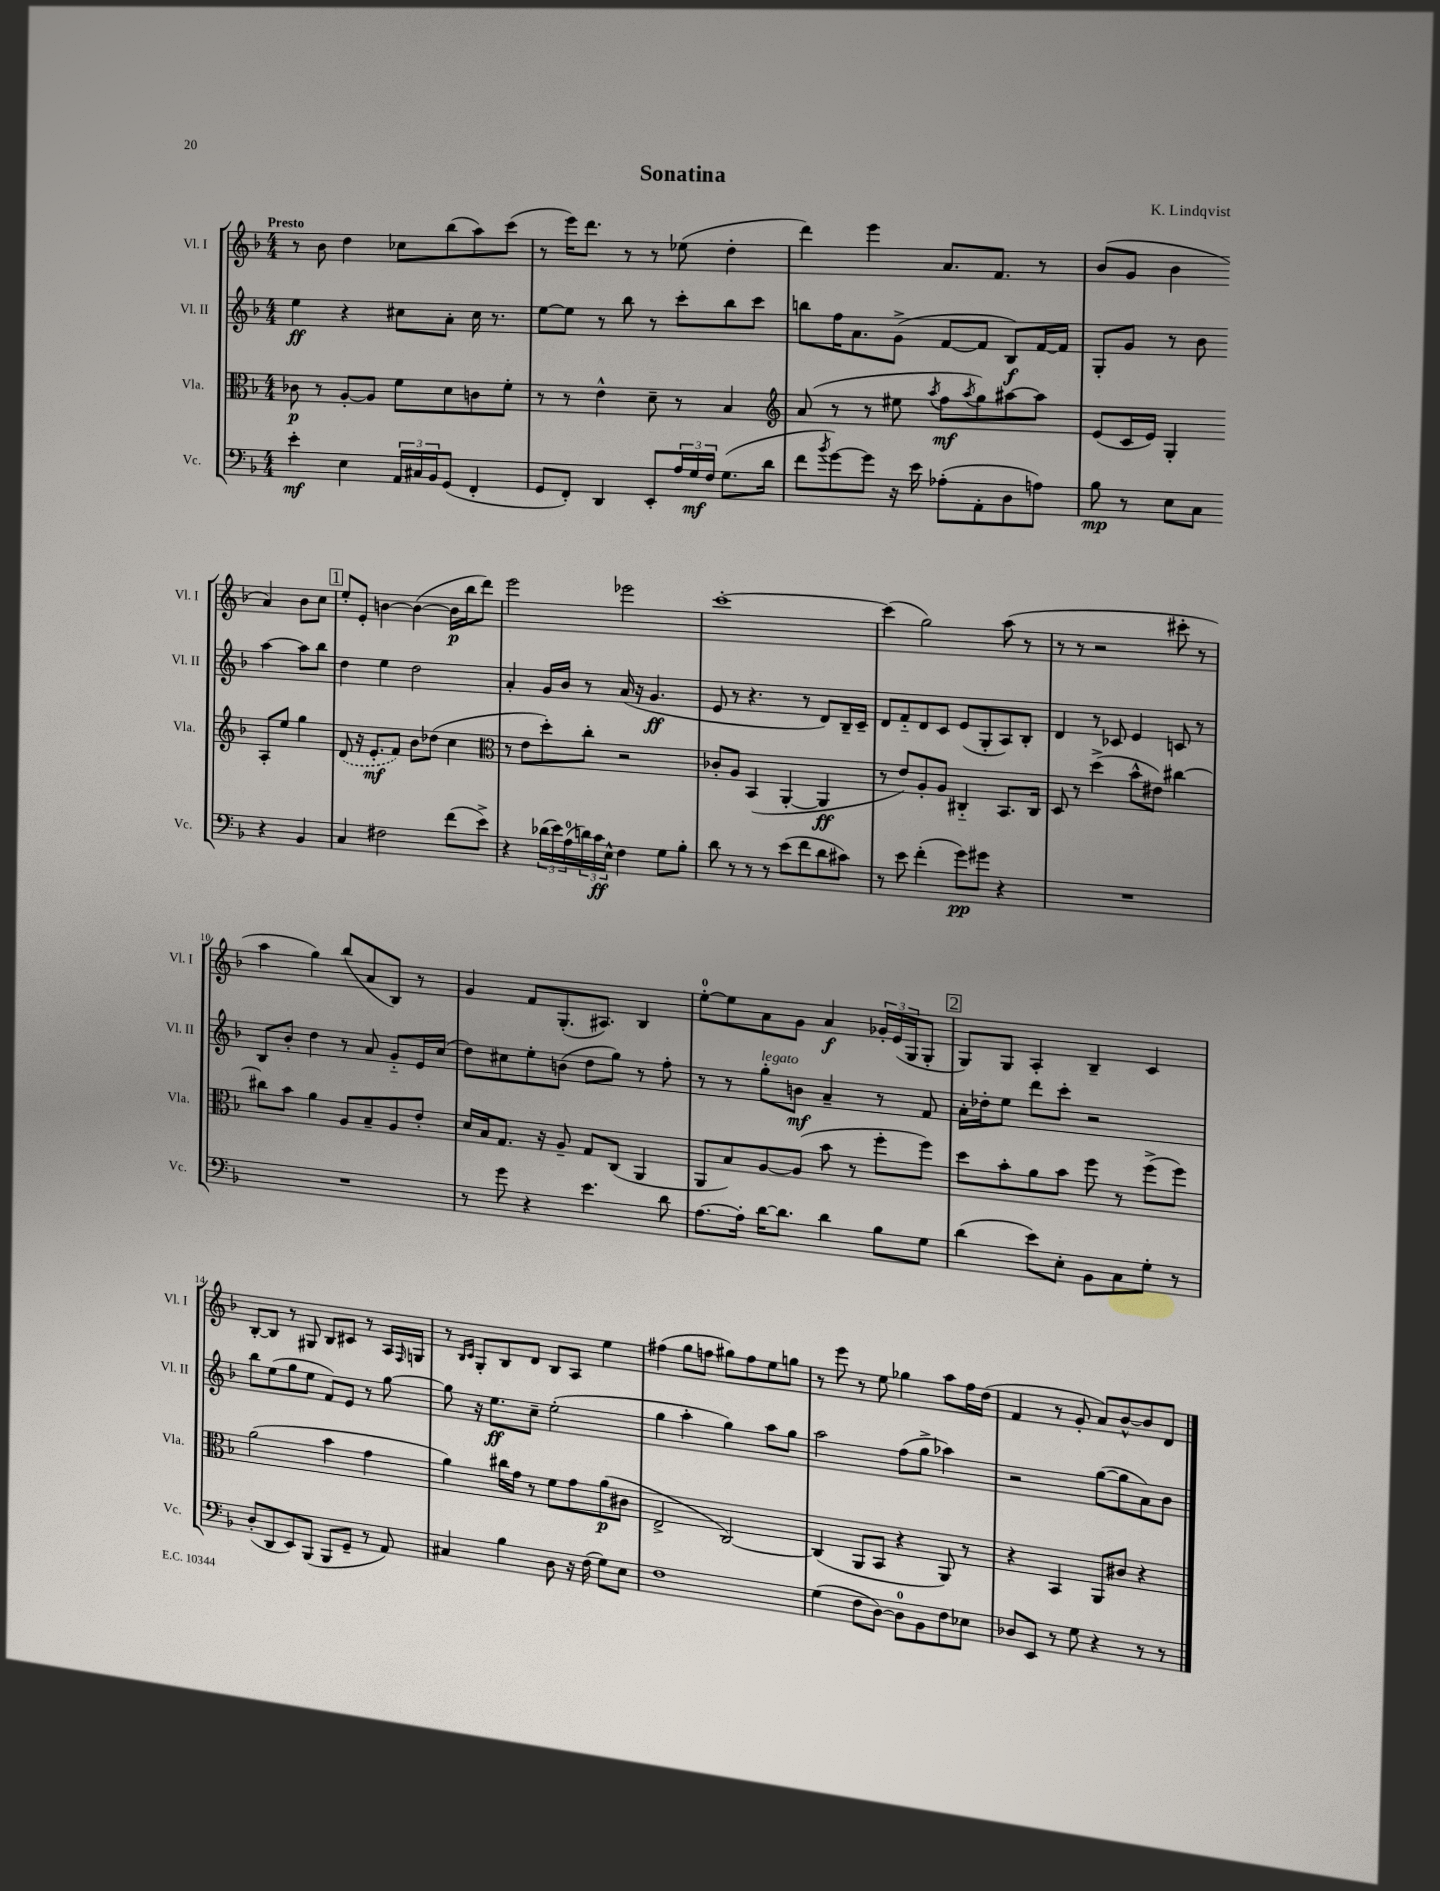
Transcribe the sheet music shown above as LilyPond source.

\header { title = "Sonatina" composer = "K. Lindqvist" }
<<
\new StaffGroup <<
\new Staff = "s0" \with { instrumentName = "Vl. I" shortInstrumentName = "Vl. I" } {
    \clef treble \key f \major \numericTimeSignature \time 4/4 \tempo "Presto"
    r8 bes'8 d''4 ces''8 bes''8( a''8) c'''8( |
    r8 e'''16) d'''8. r8 r8 ees''8( d''4-. |
    d'''4) e'''4 a'8. f'8. r8 |
    bes'8( g'8 bes'4 a'4) bes'8 c''8 |
    \mark \markup { \box "1" } e''8-. e'8-. b'4~ b'4~( b'16\p bes''16 d'''8) |
    e'''2 ees'''2 |
    c'''1~-. |
    c'''4( g''2) a''8( r8 |
    r8 r8 r2 cis'''8-. r8 |
    a''4 g''4) bes''8( a'8 bes8) r8 |
    g'4 f'8 g8.-.( ais8.) bes4 |
    e''8-0~-. e''8 a'8 g'8 a'4\f \tuplet 3/2 { ges'16-. e'16( g16 } g8-. |
    \mark \markup { \box "2" } g8) g8 a4-. bes4-- c'4 |
    bes8~-. bes8 r8 gis8 bes8 cis'8 r8 a16 \grace { f16 } g16 |
    r8 \grace { bes16 c'16 } g8-. bes8 d'8 bes8 a8 e''4 |
    fis''4( g''8 f''8 gis''8) f''8 e''8 g''8 |
    r8 e'''8 r8 e''8 ges''4 a''8 f''16 d''16( |
    f'4 r8 g'8-. a'8) bes'8~-^ bes'8 d'8 \bar "|." |
}
\new Staff = "s1" \with { instrumentName = "Vl. II" shortInstrumentName = "Vl. II" } {
    \clef treble \key f \major \numericTimeSignature \time 4/4
    e''4\ff r4 cis''8 a'8-. cis''16 r8. |
    e''8~ e''8 r8 bes''8 r8 c'''8-. bes''8 c'''8 |
    b''8 f''16 a'8. g'8->( f'8~ f'8 bes8\f) f'16~ f'16 |
    g8-. g'8 r8 bes'8 a''4~ a''8 bes''8 |
    \mark \markup { \box "1" } d''4 e''4 d''2 |
    a'4-. g'16 bes'16 r8 a'16( r16 g'4.\ff |
    e'8 r8 r4. r8 d'8) bes16-- c'16-- |
    d'8 f'8-_ d'8 c'8 e'8( g8-. a8) bes8-. |
    d'4 r8 ces'8 e'4 c'8 r8 |
    bes8 bes'8-. d''4 r8 a'8 g'8-_ e'16 c''16( |
    d''8) cis''8 e''8-. b'8( d''8 g''8) r8 f''8-. |
    r8 r8 g''8-.^\markup { \italic "legato" } b'8\mf a'4-- r8 f'8 |
    \mark \markup { \box "2" } a'16-. des''16-. e''8 d'''8 c'''8-. r2 |
    bes''8 e''8( g''8 e''8 f'8) e'8 r8 g''8~ |
    g''8 r16 e''8.\ff c''8-- e''2-.( |
    g''4 a''4-. g''4) a''8 g''8 |
    a''2 f''8( g''8-> aes''4) |
    r2 g''8~( g''8 a'8) bes'8 \bar "|." |
}
\new Staff = "s2" \with { instrumentName = "Vla." shortInstrumentName = "Vla." } {
    \clef alto \key f \major \numericTimeSignature \time 4/4
    ces'8\p r8 a8~-. a8 f'8 d'8 c'8 f'8-. |
    r8 r8 e'4-^ d'8-- r8 bes4 |
    \clef treble a'8( r8 r8 eis''8 \acciaccatura { a''8 } f''8\mf \acciaccatura { a''8 } g''8) ais''8~ ais''8 |
    e'8( c'16 e'16) g4-. a8-. e''8 g''4 |
    \mark \markup { \box "1" } \once \slurDashed d'8( r16 e'8.-.\mf f'8) bes'8 des''8( c''4 |
    \clef alto r8 e'8 d''8-.) c''8-. r2 |
    ces'8-. a8 bes,4( a,4~-. a,4\ff |
    r8 e'8) a8-. a8 cis4-_ bes,8. cis16 |
    d8 r8 d''4->( bes'8-^ eis'8) cis''4~ |
    cis''8 bes'8 a'4 a8 bes8-- a8 e'8-. |
    d'16 bes16 g8. r16 a8-- g8 c8( a,4 |
    a,8 bes8) a8~ a8( bes'8 r8 f''8-. f''8) |
    \mark \markup { \box "2" } d''8 bes'8-. a'8 bes'8 f''8 r8 f''8->( f''8) |
    a'2( bes'4 g'4 |
    a'4) cis''16 g'16 r8 f'8 g'8 a'8\p( cis'8 |
    e2-> c2~) |
    c4( a,8 bes,8 r4 a,8) r8 |
    r4 bes,4 a,8 cis'8 r4 \bar "|." |
}
\new Staff = "s3" \with { instrumentName = "Vc." shortInstrumentName = "Vc." } {
    \clef bass \key f \major \numericTimeSignature \time 4/4
    e'4-.\mf e4 \tuplet 3/2 { a,16 cis16 bes,16 } g,8( f,4-. |
    g,8 f,8-.) d,4 e,8-. \tuplet 3/2 { a16 g16\mf f16 } g8.( d'16 |
    f'8 \acciaccatura { bes'8 } g'8~) g'8 r16 e'16 aes8-.( a,8-. d8 a8) |
    bes8\mp r8 e8 c8 r4 bes,4 |
    \mark \markup { \box "1" } c4 fis2 f'8( e'8->) |
    r4 \tuplet 3/2 { des'16( e'16) a16-0( } \tuplet 3/2 { d'16) c'16\ff e16-^ } f4 g8 bes8-. |
    d'8 r8 r8 r8 e'8( f'8 d'8 cis'8) |
    r8 e'8 f'4-.( g'8\pp) gis'8 r4 |
    R1 |
    R1 |
    r8 g'8 r4 e'4. d'8 |
    a8.~ a16-. d'16~ d'8. d'4 bes8 g8 |
    \mark \markup { \box "2" } d'4( e'8) e8-. bes,8 c8 g8-. r8 |
    d8-.( d,8 e,8) bes,,8( bes,,8 g,8-- r8 a,8) |
    cis4 bes4 d8 r16 f16( g8) e8 |
    f1 |
    g4( f8 d8~) d8-0 bes,8 f8 ees8 |
    des8 e,8 r8 g8 r4 r8 r8 \bar "|." |
}
>>
>>
